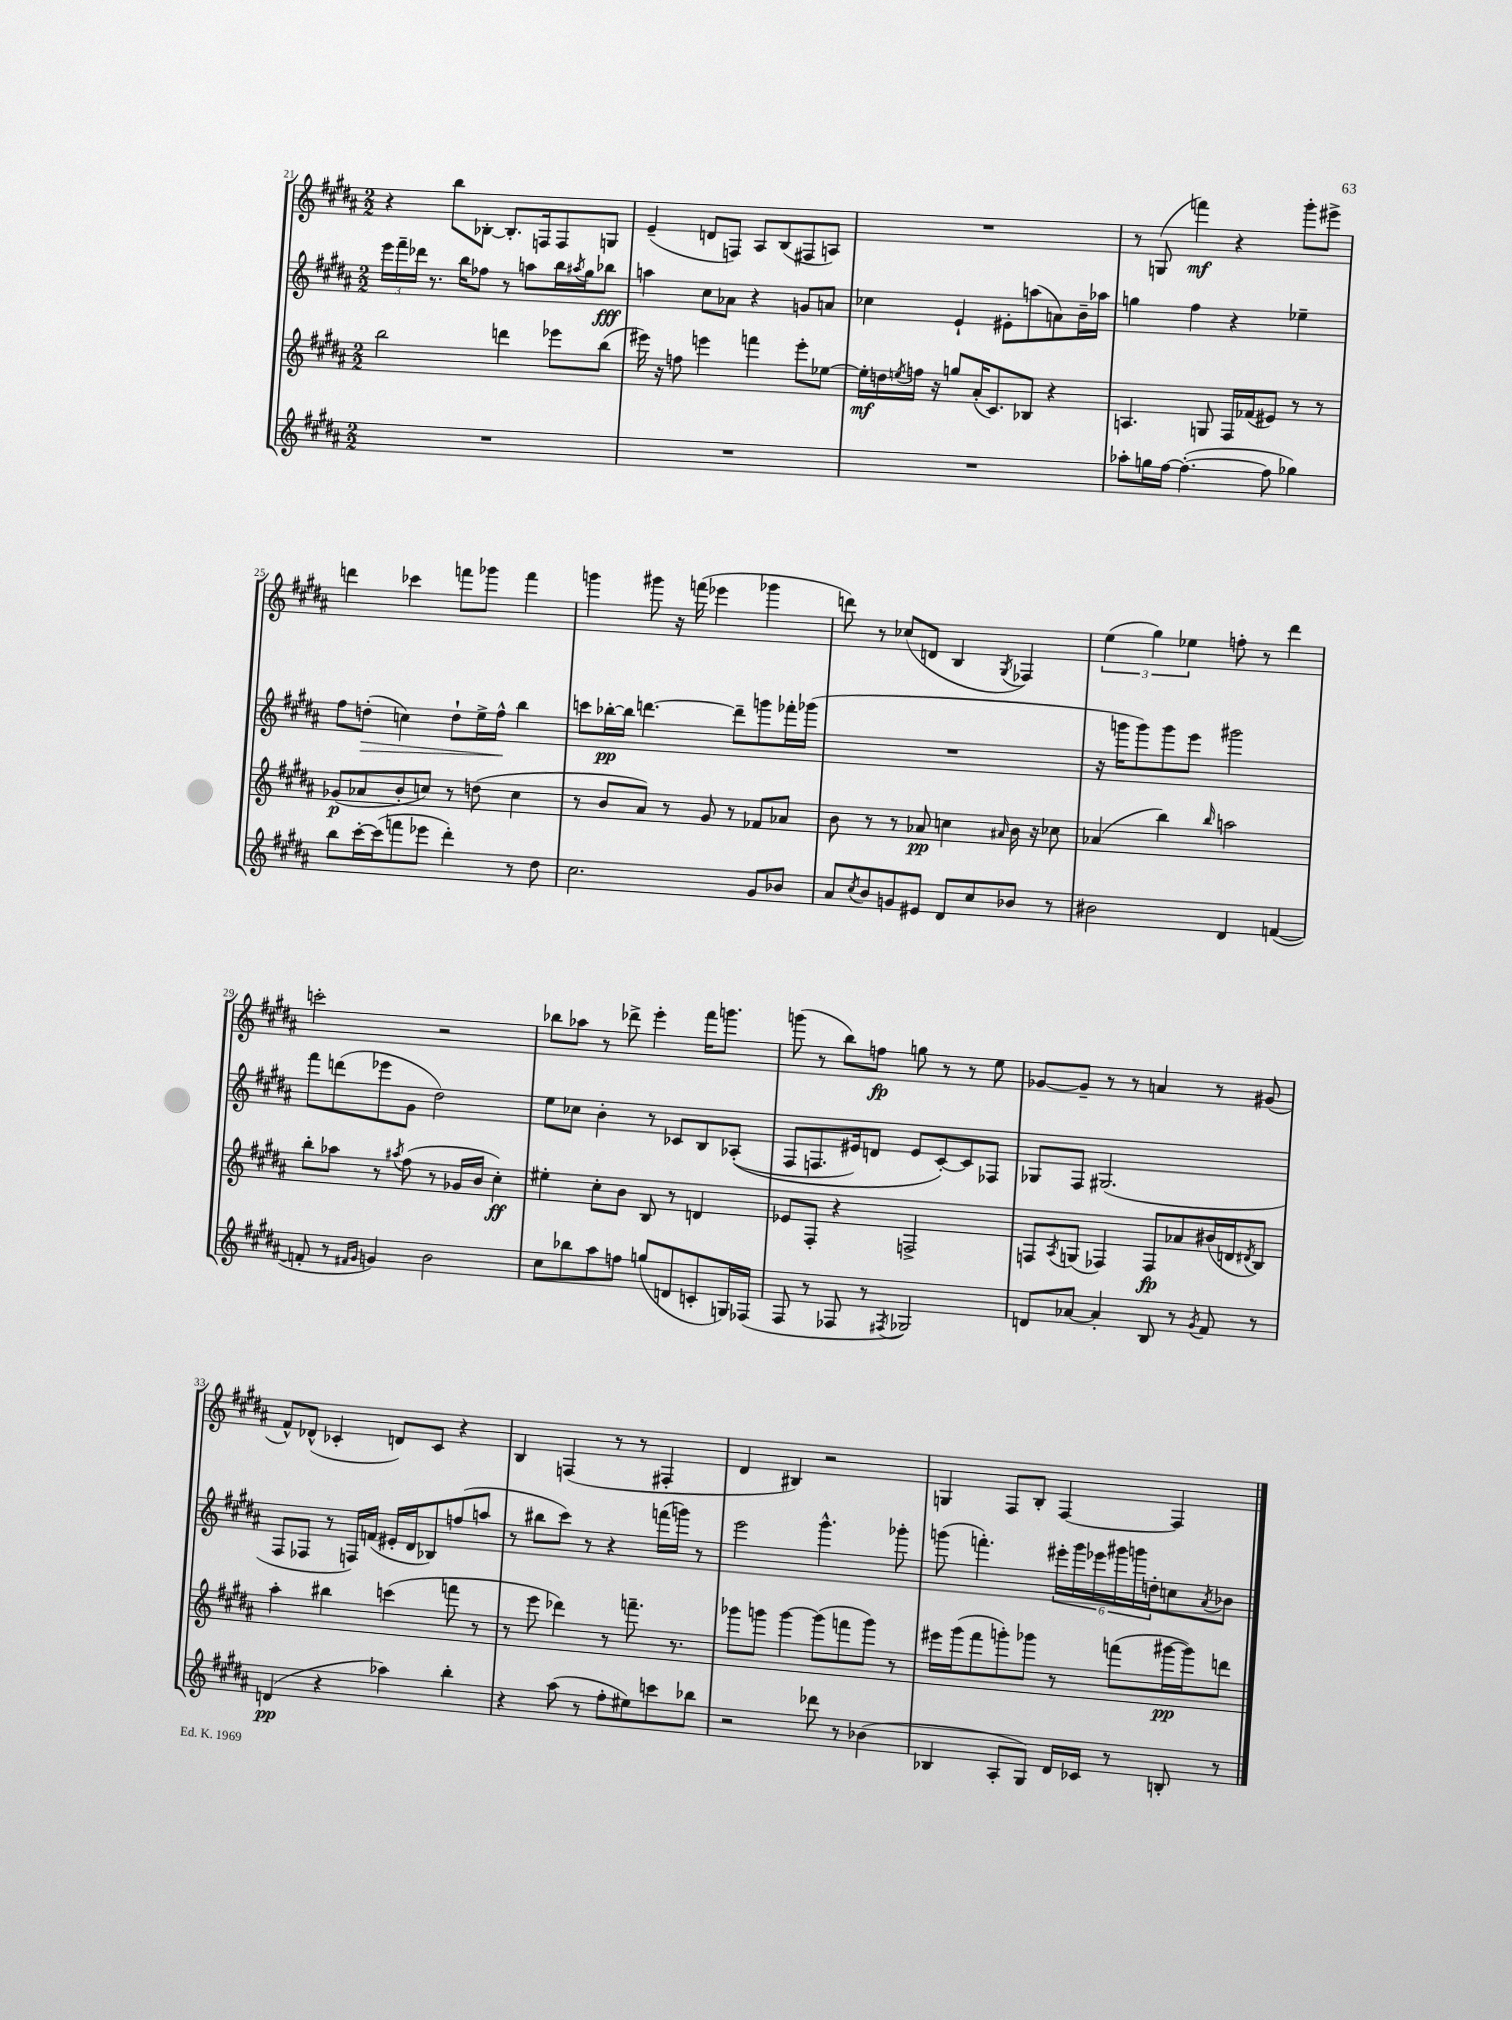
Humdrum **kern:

**kern	**kern	**kern	**kern
*staff4	*staff3	*staff2	*staff1
*clefG2	*clefG2	*clefG2	*clefG2
*k[f#c#g#d#a#]	*k[f#c#g#d#a#]	*k[f#c#g#d#a#]	*k[f#c#g#d#a#]
*M2/2	*M2/2	*M2/2	*M2/2
1r	2bb	24eee	4r
.	.	24fff#~	.
.	.	24ddd-	.
.	.	8.r	.
.	.	.	8bb
.	.	16bb	.
.	.	8ff-	[8B-'
.	4ddd	8r	8.B-']
.	.	8aa	.
.	.	.	16F
.	8eee-	16bb	8F
.	.	8qaa#	.
.	.	16gg#	.
.	(8bb	8bb-	8G
=	=	=	=
1r	16eee#)	4aa	(4e~
.	16r	.	.
.	8ff	.	.
.	4eee	8cc#	8d
.	.	8a-	8F)
.	4fff	4r	8A#
.	.	.	(8B
.	8eee'	8g	8F#
.	[8ee-	8a	8A)
=	=	=	=
1r	16ee-']	4cc-	1r
.	16dd	.	.
.	8qee	.	.
.	16ff	.	.
.	16r	.	.
.	8gg	4e`	.
.	(16a#'	.	.
.	8.c#)	.	.
.	.	8e#'	.
.	8B-	(8aa	.
.	4r	8a)	.
.	.	16b~	.
.	.	16aa-	.
=	=	=	=
8aa-'	4.A	4gg	8r
16gg	.	.	(8G
[16ff#	.	.	.
(4.ff#'_	.	4ff#	4fff)
.	8G	.	.
.	16F#	4r	4r
.	(16f-	.	.
8ff#]	8e#)	.	.
4gg-)	8r	4ee-~	8ggg#'
.	8r	.	8eee#^
=	=	=	=
8bb	(8g-	8ff#	4ddd
[16ccc#'	8a-	(8dd'	.
(16ccc#]	.	.	.
8fff	8b'	4cc)	4ccc-
8eee-	8cc)	.	.
4ddd#')	8r	8dd`	8fff
.	(8dd	16ee^	8ggg-
.	.	16ff#^^	.
8r	4cc	4bb	4fff
8dd#	.	.	.
=	=	=	=
2.cc#	8r	8ccc	4ggg
.	8b	[16bb-'	.
.	.	16bb-]	.
.	8a#)	[4.ddd	8ggg#
.	8r	.	16r
.	.	.	(16fff
.	8g#	.	4eee-
.	8r	8ddd~]	.
8g#	8f-	8ggg	4ggg-
8b-	8a-	16fff-'	.
.	.	(16ggg-	.
=	=	=	=
8a#	8b	1r	8ddd)
8qcc#	.	.	.
8b	8r	.	8r
8g	8r	.	(8cc-
8e#	8a-	.	8d
8d#	4cc	.	4B
8cc#	.	.	.
.	16qqa#	.	8qG#
8b-	16b	.	4F-)
.	16r	.	.
8r	8cc-	.	.
=	=	=	=
2b#	(4a-	16r	(6ee
.	.	16ggg	.
.	.	8ggg)	.
.	.	.	6gg#)
.	4bb)	8ggg	.
.	.	.	6ee-
.	.	8eee	.
.	16qqbb	.	.
4d#	2aa	2ggg#	8ff'
.	.	.	8r
([4f	.	.	4ddd#
=	=	=	=
8f']	8bb'	8fff#	2ccc'
8r	8aa-	(8ddd	.
16qqf#	.	.	.
16qqg#	.	.	.
4g)	8r	8eee-	.
.	8qaa#	.	.
.	(8ff#	8g#	.
2b	8r	2dd#)	2r
.	16g-	.	.
.	16b	.	.
.	4cc#')	.	.
=	=	=	=
8cc#	4ee#'	8ee	8bb-
8bb-	.	8cc-	8aa-
8aa#	8cc#'	4b'	8r
8ff	8b	.	8ddd-^
(8gg	8B	8r	4eee'
8d	8r	8c-	.
8c'	4d	8B	16fff#
.	.	.	8.ggg
16G)	.	&((8A-'	.
(16F-	.	.	.
=	=	=	=
8F#	8e-	8F#	(8ggg
8r	8F#'	8.F	8r
8F-	4r	.	8bb)
.	.	16e#)	.
8r	.	8d	8ff
8qF#	.	.	.
2G-)	2F^	8e#	8gg
.	.	[8c#'&)	8r
.	.	8c#]	8r
.	.	8F-	8ee
=	=	=	=
8d	8F	8G-	[8g-
.	8qA#	.	.
[8a-	(8G	8F#	8g-~]
4a-']	4F-)	(2.G#	8r
.	.	.	8r
8B	8F-	.	4a
8r	8a-	.	.
8qg#	.	.	.
8f#	(16b#	.	8r
.	16d	.	.
.	8qd#	.	.
8r	8B)	.	(8g#
=	=	=	=
(4d	4aa#'	8F#	8f#^^)
.	.	8F-	(8d-^^
4r	4bb#	8r	4c-'
.	.	16F)	.
.	.	(16f	.
4aa-)	(4ccc	16e#'	8d)
.	.	16d#	.
.	.	8B-)	8c-
4bb'	8fff	(8ff	4r
.	8r	8aa	.
=	=	=	=
4r	8r	8r	4B
.	8eee	8bb#	.
(8aa#	4ddd-)	8ccc#)	(4F
8r	.	8r	.
8ff#'	8r	4r	8r
8ee#)	8.fff~	.	8r
8ccc	.	(16fff	4F#'
.	8.r	16ggg)	.
8bb-	.	8r	.
=	=	=	=
2r	8ggg-	2eee	4d#
.	8ggg	.	.
.	[4ggg	.	4B#)
8ddd-	(8ggg]	4.ggg#^^	2r
8r	8fff	.	.
(4b-	8ggg)	.	.
.	8r	8ggg-'	.
=	=	=	=
4B-	16eee#	(8ggg	4G
.	(16ggg#	.	.
.	8fff#	4.fff')	.
8A#'	8ggg')	.	8F#
8G#)	8ggg-	.	8B'
16d#	8r	24eee#'	[4F#
.	.	24ggg	.
16c-	.	.	.
.	.	24eee-	.
8r	(8fff	24ggg#	.
.	.	24ggg	.
.	.	24dd'	.
8B'	[16ggg#	8cc	4F#]
.	16ggg#])	.	.
.	.	8qa#	.
8r	8ddd	8b-	.
==	==	==	==
*-	*-	*-	*-
